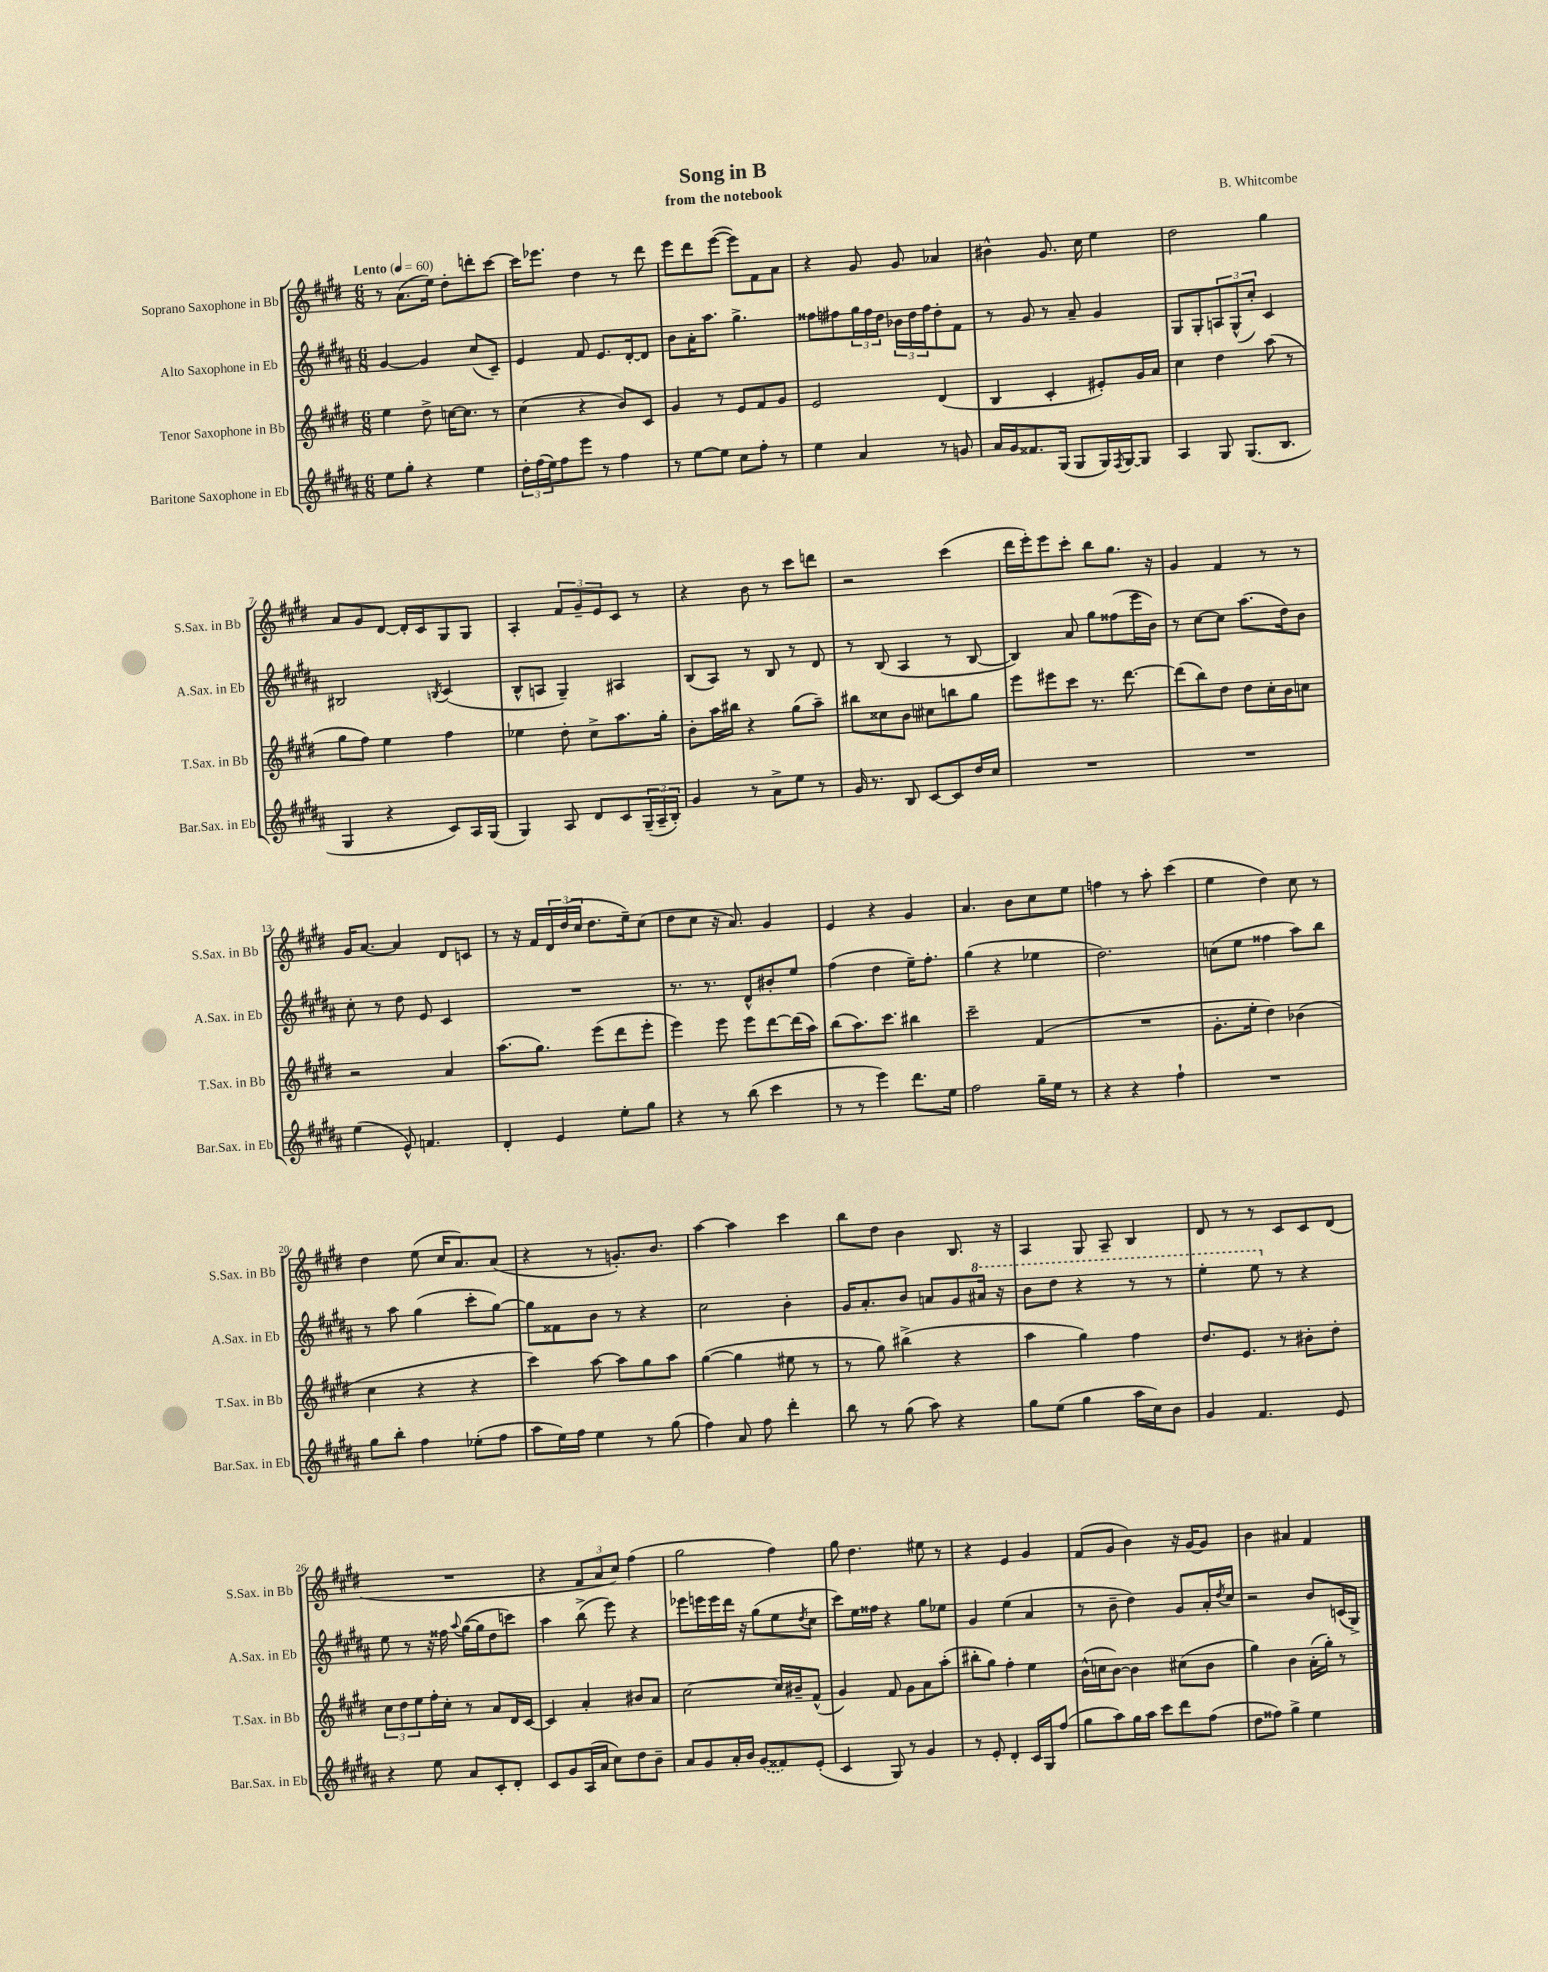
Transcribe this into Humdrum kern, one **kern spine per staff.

**kern	**kern	**kern	**kern
*part4	*part3	*part2	*part1
*staff4	*staff3	*staff2	*staff1
*I"Baritone Saxophone in Eb	*I"Tenor Saxophone in Bb	*I"Alto Saxophone in Eb	*I"Soprano Saxophone in Bb
*I'Bar.Sax. in Eb	*I'T.Sax. in Bb	*I'A.Sax. in Eb	*I'S.Sax. in Bb
*clefG2	*clefG2	*clefG2	*clefG2
*k[f#c#g#d#a#]	*k[f#c#g#d#]	*k[f#c#g#d#a#]	*k[f#c#g#d#]
*M6/8	*M6/8	*M6/8	*M6/8
*MM60	*MM60	*MM60	*MM60
=1	=1	=1	=1
!	!	!	!LO:TX:a:B:t=Lento
8ee\L	4ee\	[4g#/	8r
8gg#'\J	.	.	(8.a\L
4r	8dd#^\	4g#/]	.
.	.	.	16ee\Jk)
.	[16ccn\KL	.	8dd#'\L
.	8.cc\J]	.	.
4ee\	.	(8cc#/L	8dddn'\
.	8r	8c#~/J)	[8ccc#\J
=2	=2	=2	=2
24dd#'\LL	(4cc#\	4e/	16ccc#\KL]
(24ff#\	.	.	.
.	.	.	8.eee-X\J
24ee\J)	.	.	.
8ff#\	.	.	.
8eee\J	4r	8f#/	4dd#\
8r	.	8.e/L	.
4ff#\	8b/L)	.	8r
.	.	[16d#'/k	.
.	8c#/J	8d#/J]	8ddd#\
=3	=3	=3	=3
8r	4g#/	8b\L	8eee\L
[8ee\L	.	16a#'\K	8ddd#\
.	.	8.aa#\J	.
8ee\J]	8r	.	([8eee\J
8cc#\L	8e/L	4.gg#^\	8eee\L])
8ff#'\J	8f#/	.	8f#\
8r	8g#/J	.	8a\J
=4	=4	=4	=4
4ee\	2e/	8ff##X\L	4r
.	.	8ff#X\	.
4a#/	.	24gg#\L	8g#/
.	.	24ff#\	.
.	.	24dd#\JJ	.
.	.	24b-X\LL	8g#/
.	.	24dd#\	.
.	.	24ff#\J	.
8r	(4d#/	8dd#'\	4a-X/
8gn/	.	8f#\J	.
=5	=5	=5	=5
16a#/LL	4B/	8r	4b#X^^\
16g#/J	.	.	.
8.f##X/	.	8g#/	.
.	4c#'/	8r	8.g#/
(16G#/Jk	.	.	.
8G#/L	.	8a#~/	.
.	.	.	16cc#\
16G#/L)	8e#X'/L)	4g#/	4ee\
8qF#/	.	.	.
[16G#/J	.	.	.
8G#/J]	16g#/L	.	.
.	16a/JJ	.	.
=6	=6	=6	=6
4A#/	4cc#\	8G#/L	2dd#\
.	.	8G#'/	.
8G#/	4dd#\	12An/	.
.	.	(12G#^^/	.
(8.G#/L	.	.	.
.	.	12cc#'/J)	.
.	(8aa\	4c#/	4gg#\
8.B/J	.	.	.
.	8r	.	.
!!LO:LB:g=z
=7	=7	=7	=7
4G#/	8gg#\L	2B#X/	8a/L
.	8ff#\J)	.	8g#/
4r	4ee\	.	[8d#/J
.	.	.	16d#'/LL]
.	.	.	16c#/J
.	.	8qBn/	.
8c#/L)	4ff#\	(4c#/	8G#/
16A#/L	.	.	8G#/J
(16G#/JJ	.	.	.
=8	=8	=8	=8
4G#/)	4ee-X\	8B^^/L	4A'/
.	.	8An/J	.
8A#/	8dd#'\	4G#~/)	12f#/L
.	.	.	12g#~/
8d#/L	8cc#^\L	.	.
.	.	.	12e/
8c#/	8.aa\	4A#X/	8c#/J
(24G#~/L	.	.	8r
24A#~/	.	.	.
.	16gg#'\Jk	.	.
24B'/JJ)	.	.	.
=9	=9	=9	=9
4g#/	8b'\L	(8B/L	4r
.	16aa\L	8A#/J)	.
.	16bb#X\JJ	.	.
8r	4r	8r	8b\
8a#^\L	.	8B/	8r
8ee\J	(8gg#\L	8r	8ccc#\L
8r	8aa~\J)	8d#/	8dddn\J
=10	=10	=10	=10
16g#/	8bb#X\L	8r	2r
8.r	.	.	.
.	8cc##X\	(8B/	.
8B/	8b\J	4A#/	.
[8c#/L	8cc#X\L	.	.
8c#/]	8bbn\	8r	(4ccc#\
16dd#/L	8gg#\J	[8B/	.
16cc#/JJ	.	.	.
=11	=11	=11	=11
2.r	8eee\L	4B/])	16ddd#\LL
.	.	.	16eee'\J)
.	8eee#X\	.	8eee\
.	8ccc#\J	8a#/	8ccc#'\J
.	8.r	8gg#\L	8bb\L
.	.	(8ff##X\	8.gg#\J
.	[8.ddd#\	.	.
.	.	16eee\L	.
.	.	16b\JJ)	16r
=12	=12	=12	=12
2.r	(8ddd#\L]	8r	4g#/
.	8bb\)	[8cc#\L	.
.	8dd#\J	8cc#\J]	4f#/
.	8dd#\L	(8.aa#\L	.
.	16cc#'\L	.	8r
.	16b\J	16dd#\k)	.
.	8ccn\J	8b\J	8r
!!LO:LB:g=z
=13	=13	=13	=13
(4ee\	2r	8cc#'\	16g#/KL
.	.	.	[8.a/J
.	.	8r	.
8e^^/)	.	8dd#\	4a/]
4.fn/	.	8e/	.
.	4a/	4c#/	8d#/L
.	.	.	8cn/J
=14	=14	=14	=14
4d#'/	(8.aa\L	2.r	8r
.	.	.	16r
.	8.gg#\J)	.	16f#/LL
4e/	.	.	24d#/
.	.	.	(24dd#/
.	.	.	24cc#/JJ
.	(8eee\L	.	8.dd#\L
8ee'\L	8ddd#\	.	.
.	.	.	16ee~\k)
8gg#\J	8eee'\J	.	(8cc#\J
=15	=15	=15	=15
4r	4eee\)	8.r	8dd#\L
.	.	.	8cc#\J
.	.	8.r	.
8r	8eee\	.	16r
.	.	.	8.a/)
(8bb\	8eee\L	8d#^^/L	.
4ccc#\	[8ddd#\	8b#X'/	4g#/
.	(16ddd#\L]	8ee/J	.
.	16aa\JJ)	.	.
=16	=16	=16	=16
8r	(8bb\L	(4ff#\	4e/
8r	8.aa\)	.	.
4eee\)	.	4dd#\	4r
.	8.ccc#\J	.	.
8.ddd#\L	4bb#X\	16ee~\KL)	4g#/
.	.	8.ff#'\J	.
16ee\Jk	.	.	.
=17	=17	=17	=17
2ff#\	2ccc#~\	(4gg#\	4.a/
.	.	4r	.
.	.	.	8b\L
16gg#~\LL	(4f#/	4ee-X\	8cc#\
16ee\JJ	.	.	.
8r	.	.	8ee\J
=18	=18	=18	=18
4r	2.r	2.dd#\)	4ffn\
4r	.	.	8r
.	.	.	8aa'\
4ff#`\	.	.	(4ccc#\
=19	=19	=19	=19
2.r	8.g#'\L	(8ccn\L	4ee\
.	.	8ee\J	.
.	16ee'\Jk	.	.
.	4dd#\)	4ff##X\	4dd#\)
.	(4b-X\	8aa#\L)	8cc#\
.	.	8bb\J	8r
!!LO:LB:g=z
=20	=20	=20	=20
8gg#\L	4cc#\	8r	4dd#\
8bb'\J	.	8aa#\	.
4ff#\	4r	(4gg#\	(8ee\
.	.	.	16cc#/KL
.	.	.	8.a/)
(8ee-X'\L	4r	8ccc#'\L	.
8ff#\J	.	[8gg#\J)	(8a/J
=21	=21	=21	=21
8aa#\L	4ccc#\)	8gg#\L]	4r
16ee\L)	.	8f##X\	.
16ff#\JJ	.	.	.
4ee\	[8aa\	8b\J	8r
.	8aa\L]	8r	8.gn'/L)
8r	8gg#\	4r	.
.	.	.	8.b/J
(8gg#\	8aa\J	.	.
=22	=22	=22	=22
4ff#\)	([4gg#\	2cc#\	[4aa\
8a#/	4gg#\]	.	4aa\]
8ff#\	.	.	.
4ddd#'\	8ee#X\	4b'\	4ccc#\
.	8r	.	.
=23	=23	=23	=23
8bb\	8r	16g#/KL	8bb\L
.	.	8.a#'/	.
8r	8gg#\)	.	8dd#\J
(8gg#\	(4bb#X^\	8b/J	4b\
8aa#\)	.	8an/L	.
4r	4r	8g#/	8.B/
*	*	*8va	*
.	.	16aa#X/Jk	.
.	.	16r	16r
=24	=24	=24	=24
8gg#\L	4aa\	8bb\L	4A/
(8ee\J	.	8ddd#\J	.
4gg#\	4gg#\)	4r	8G#/
.	.	.	8A~/
16aa#\LL	4ff#\	8r	4B/
16cc#\J)	.	.	.
8b\J	.	8r	.
=25	=25	=25	=25
4g#/	8.dd#/L	4eee'\	8d#/
.	.	.	8r
.	8.e/J	.	.
4.f#/	.	8eee\	8r
*	*	*X8va	*
.	8r	8r	8c#/L
.	8b#X'\L	4r	8c#/
8e/	8dd#'\J	.	(8d#/J
!!LO:LB:g=z
=26	=26	=26	=26
4r	12cc#\L	8ee\	2.r
.	12dd#\	.	.
.	.	8r	.
.	12ee\	.	.
8ee\	16ff#'\L	16r	.
.	16cc#'\JJ	16ff##X\	.
.	.	8qqaa#/	.
8a#/L	8r	([16gg#\LL	.
.	.	16gg#\J]	.
8c#'/	8a/L	8dd#\	.
8d#'/J	16d#/L	8cccn\J)	.
.	[16c#/JJ	.	.
=27	=27	=27	=27
8c#/L	4c#/]	4aa#\	4r
8g#/	.	.	.
(16A#/L	4a'/	(8bb^\	12f#/L
16a#/JJ	.	.	.
.	.	.	12a/
8cc#\L)	.	8eee\)	.
.	.	.	12cc#/J)
8dd#\	8b#X/L	4r	(4ff#\
8b~\J	8a/J	.	.
=28	=28	=28	=28
8a#/L	[2cc#\	8eee-X\L	2gg#\
8g#/	.	16eeen\L	.
.	.	16eee\	.
16a#'/L	.	16ddd#\JJ	.
16b/JJ	.	16r	.
(8g#/L	.	(8gg#\L	.
8f##X/)	16cc#/LL]	8ee\	4ff#\)
.	16b#X~/J	.	.
.	.	8qdd#/	.
(8e'/J	(8f#^^/J	8cc#\J	.
=29	=29	=29	=29
4c#/	4g#/)	8ccc#\L)	8gg#\
.	.	16ee\L	4.dd#\
.	.	16ff##X\JJ	.
8G#/)	8f#/	4r	.
8r	8g#\L	.	.
4g#/	8a\	8gg#\L	8ee#X\
.	(8aa'\J	8ee-X\J	8r
=30	=30	=30	=30
8r	8bb#X'\L	4g#/	4r
8e'/	8gg#\J)	.	.
4d#'/	4ff#'\	(4ee\	4e/
16c#/LL	4ee\	4a#/	4g#/
16G#/J	.	.	.
(8ff#/J	.	.	.
=31	=31	=31	=31
8gg#\L	(16b^^\LL	8r	(8f#/L
.	16ccn\J	.	.
8aa#\)	[8b\J)	8b~\	8g#/J
16gg#\L	4b\]	4dd#\)	4b\)
16aa#\JJ	.	.	.
8ccc#\L	.	.	.
8ddd#\	(8cc#X\L	8g#/L	16r
.	.	.	[16g#/KL
(8ff#\J	8b\J	16a#'/L	8g#/J]
.	.	8qdd#/	.
.	.	16cc#/JJ	.
=32	=32	=32	=32
8dd#\L	4gg#\)	2r	4b\
8ff##X\J)	.	.	.
4gg#^\	4b\	.	4a#X/
4ee\	(16a'\LL	8b/L	4f#/
.	16gg#'\JJ)	.	.
.	8r	(16cn/L	.
.	.	16G#^/JJ)	.
==	==	==	==
*-	*-	*-	*-
